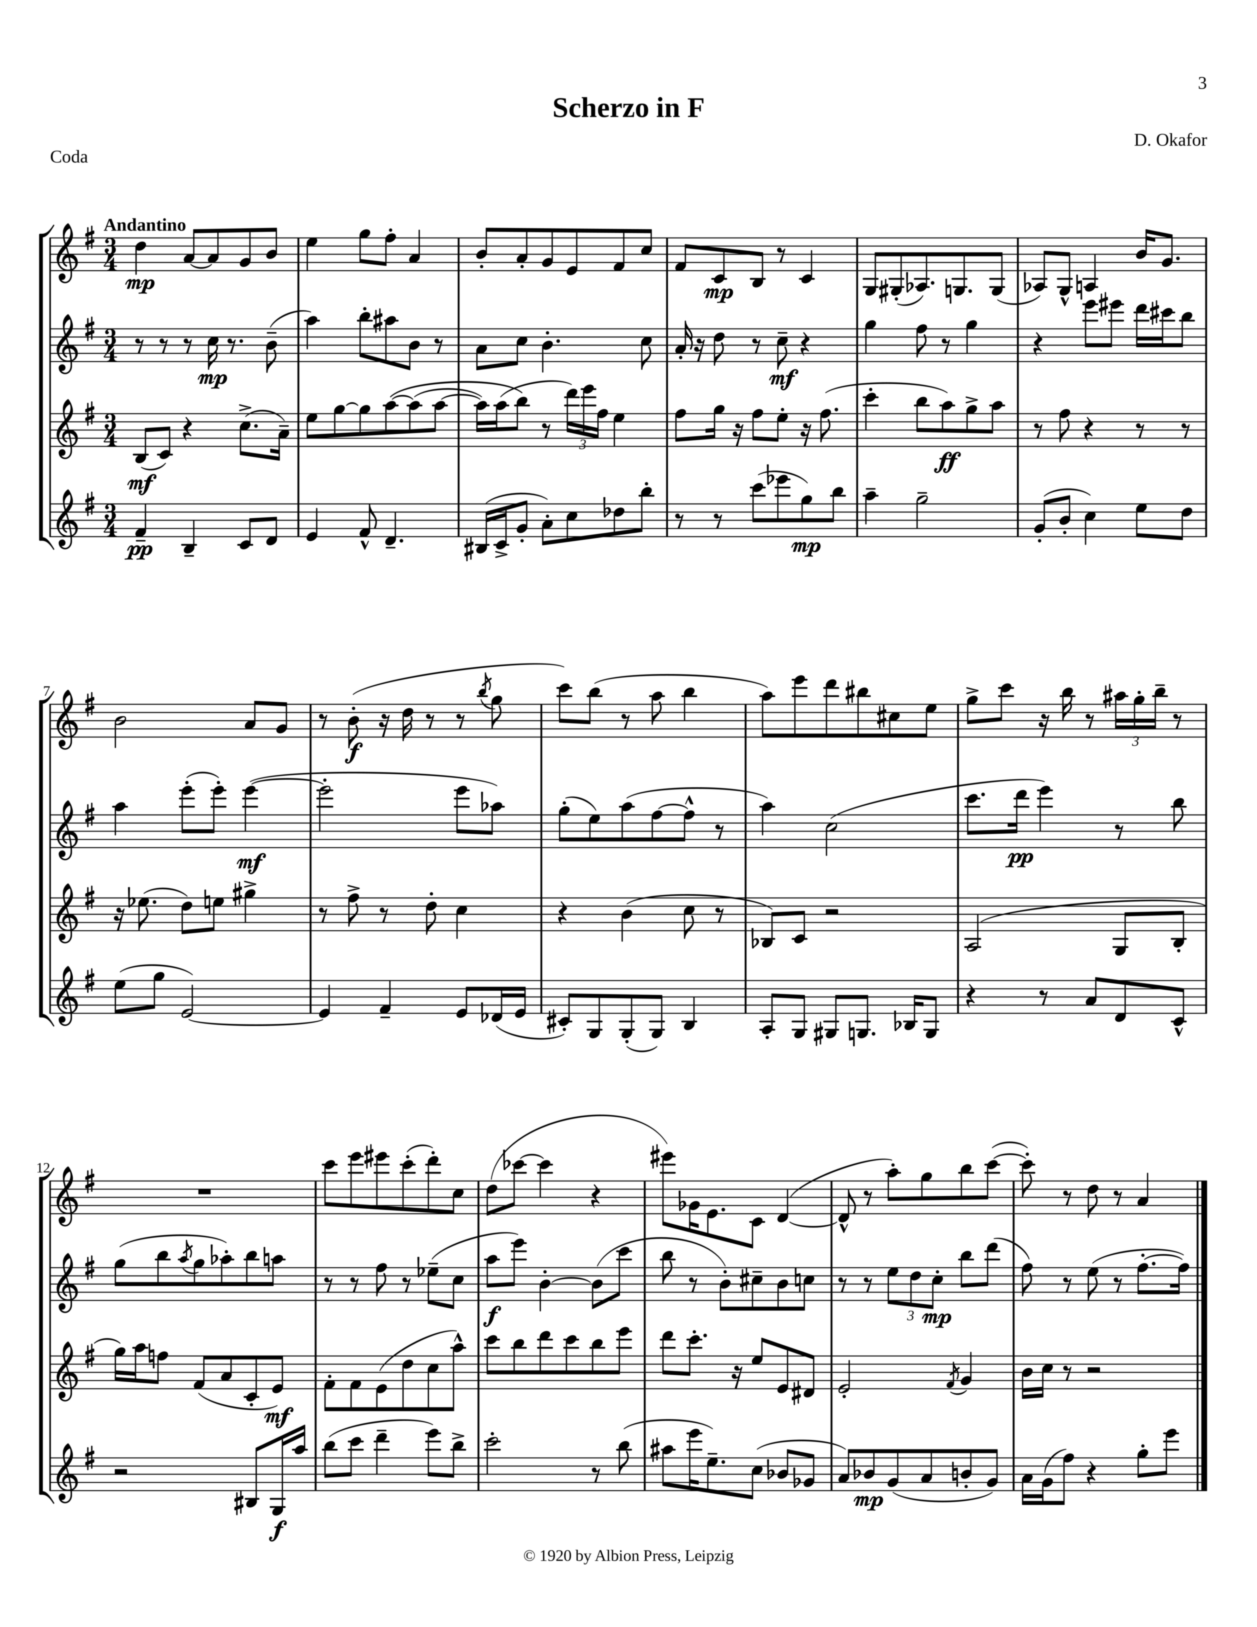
\header { title = "Scherzo in F" composer = "D. Okafor" piece = "Coda" }
<<
\new StaffGroup <<
\new Staff = "s0" {
    \clef treble \key g \major \numericTimeSignature \time 3/4 \tempo "Andantino"
    d''4\mp a'8~ a'8 g'8 b'8 |
    e''4 g''8 fis''8-. a'4 |
    b'8-. a'8-. g'8 e'8 fis'8 c''8 |
    fis'8 c'8\mp b8 r8 c'4 |
    g8 gis8-.( aes8.) g8. g8( |
    aes8) g8-^ a4 b'16 g'8. |
    b'2 a'8 g'8 |
    r8 b'8-.\f( r16 d''16 r8 r8 \acciaccatura { b''8 } g''8 |
    c'''8) b''8( r8 a''8 b''4 |
    a''8) e'''8 d'''8 bis''8 cis''8 e''8 |
    g''8-> c'''8 r16 b''16 r8 \tuplet 3/2 { ais''16 g''16-. b''16-- } r8 |
    R2. |
    c'''8 e'''8 eis'''8 c'''8-.( d'''8-.) c''8 |
    d''8( ces'''8~ ces'''4 r4 |
    eis'''8) ges'16 e'8. c'8 d'4~( |
    d'8-^ r8 a''8-.) g''8 b''8 c'''8~( |
    c'''8-.) r8 d''8 r8 a'4 \bar "|." |
}
\new Staff = "s1" {
    \clef treble \key g \major \numericTimeSignature \time 3/4
    r8 r8 r8 c''16\mp r8. b'8--( |
    a''4) b''8-. ais''8 b'8 r8 |
    a'8 c''8 b'4.-. c''8 |
    a'16-. r16 d''8 r8 c''8--\mf r4 |
    g''4 fis''8 r8 g''4 |
    r4 e'''8 eis'''8 d'''16 cis'''16 b''8 |
    a''4 e'''8-.( e'''8-.) e'''4~\mf( |
    e'''2-. e'''8 aes''8) |
    g''8-.( e''8) a''8( fis''8~ fis''8-^ r8 |
    a''4) c''2( |
    c'''8. d'''16\pp e'''4) r8 b''8 |
    g''8( b''8 \acciaccatura { a''8 } g''8 aes''8-.) b''8 a''8 |
    r8 r8 fis''8 r8 ees''8--( c''8 |
    a''8\f e'''8) b'4~-. b'8( c'''8 |
    b''8 r8 b'8-.) cis''8-- b'8 c''8 |
    r8 r8 \tuplet 3/2 { e''8 d''8 c''8-.\mp } b''8 d'''8( |
    fis''8) r8 e''8( r8 fis''8.~-. fis''16) \bar "|." |
}
\new Staff = "s2" {
    \clef treble \key g \major \numericTimeSignature \time 3/4
    b8\mf( c'8) r4 c''8.->( a'16--) |
    e''8 g''8~ g''8 a''8~\( a''8( a''8~ |
    a''16) a''16( b''8\) r8 \tuplet 3/2 { d'''16) e'''16 fis''16 } e''4 |
    fis''8 g''16 r16 fis''8 e''8-. r16 fis''8.( |
    c'''4-. b''8 a''8\ff) g''8-> a''8 |
    r8 fis''8 r4 r8 r8 |
    r16 ees''8.( d''8) e''8 gis''4-> |
    r8 fis''8-> r8 d''8-. c''4 |
    r4 b'4( c''8 r8 |
    bes8) c'8 r2 |
    a2( g8 b8-. |
    g''16) a''16 f''8 fis'8( a'8 c'8-. e'8\mf) |
    fis'8-. fis'8 e'8( d''8 c''8 a''8-^) |
    c'''8 b''8 d'''8 c'''8 b''8 e'''8 |
    d'''8 c'''8.-. r16 e''8 e'8 dis'8 |
    e'2-. \acciaccatura { fis'8 } g'4 |
    b'16 c''16 r8 r2 \bar "|." |
}
\new Staff = "s3" {
    \clef treble \key g \major \numericTimeSignature \time 3/4
    fis'4--\pp b4-- c'8 d'8 |
    e'4 fis'8-^ d'4.-- |
    bis16( c'16-> g'8-. a'8-.) c''8 des''8 b''8-. |
    r8 r8 c'''8( ees'''8 g''8\mp) b''8 |
    a''4-- g''2-- |
    g'8-.( b'8-. c''4) e''8 d''8 |
    e''8( g''8 e'2~) |
    e'4 fis'4-- e'8 des'16( e'16 |
    cis'8-.) g8 g8-.( g8) b4 |
    a8-. g8 gis8 g8. bes16 g8 |
    r4 r8 a'8 d'8 c'8-^ |
    r2 bis8 g16\f a''16 |
    b''8( c'''8 d'''4-- e'''8) b''8-> |
    c'''2-. r8 b''8( |
    ais''8 e'''16 e''8.--) c''8( bes'8 ges'8 |
    a'8) bes'8\mp g'8( a'8 b'8-. g'8) |
    a'16 g'16( fis''8) r4 g''8-. e'''8 \bar "|." |
}
>>
>>
